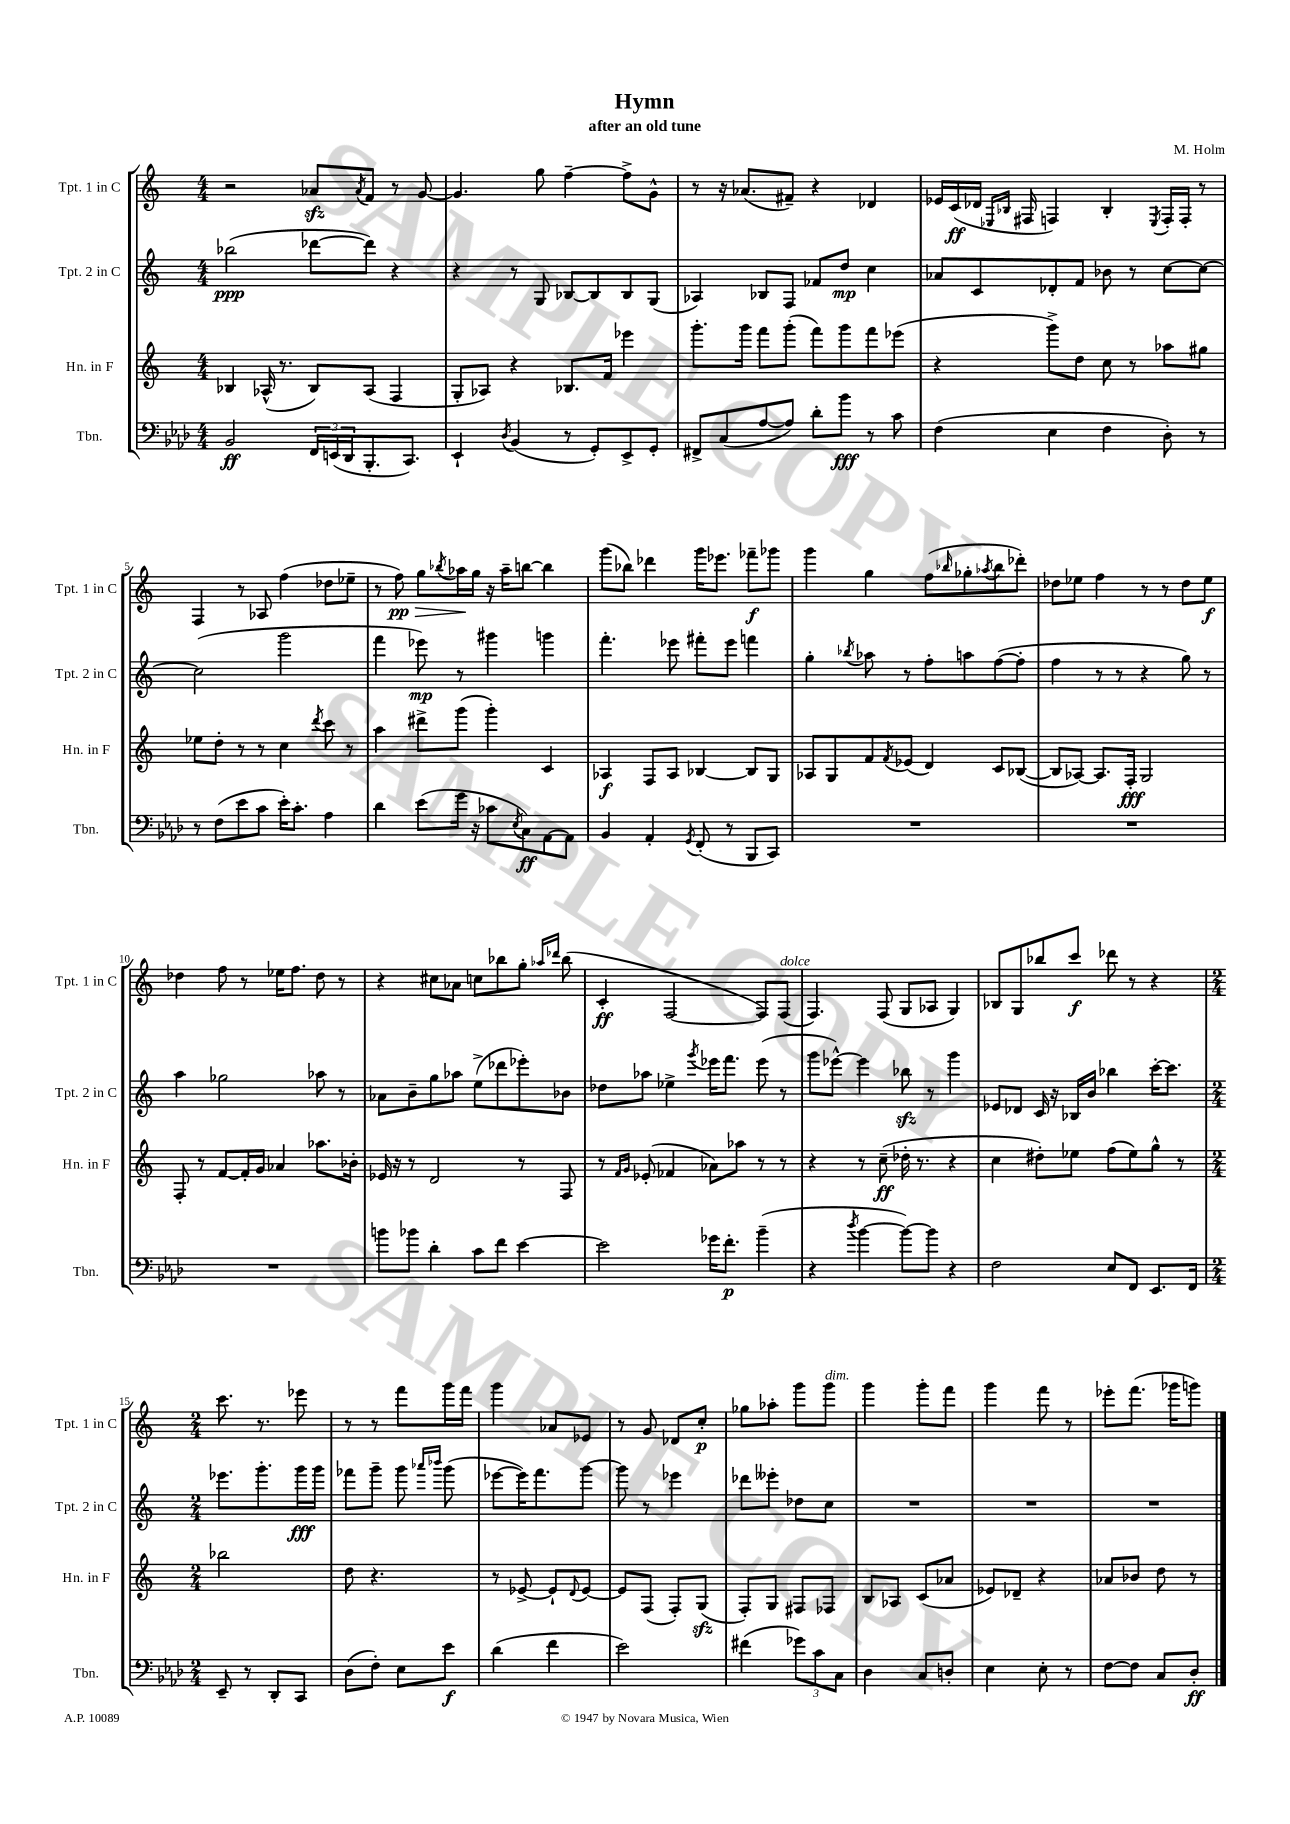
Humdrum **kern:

**kern	**kern	**kern	**kern
*staff4	*staff3	*staff2	*staff1
*clefF4	*clefG2	*clefG2	*clefG2
*k[b-e-a-d-]	*k[]	*k[]	*k[]
*M4/4	*M4/4	*M4/4	*M4/4
2BB-	4B-	(2bb-	2r
.	(16A-^^	.	.
.	8.r	.	.
24FF	8B-)	[8ddd-	8a-
(24EE	.	.	.
24DD-	.	.	.
.	.	.	8qa-
8.BBB-'	(8A-	8ddd-])	8f
.	4F	4r	8r
8.CC)	.	.	.
.	.	.	[8g
=	=	=	=
4EE-`	8G'	4r	4.g]
.	8A-)	.	.
8qD-	.	.	.
(4BB-	4r	8r	.
.	.	8G	8gg
8r	8.B-	[8B-	[4ff~
8GG')	.	8B-]	.
.	16f	.	.
8EE-^	4eee-	8B-	8ff^]
8GG'	.	(8G	8g^^
=	=	=	=
8FF#^	8.ggg'	4A-)	8r
(8C	.	.	16r
.	16ggg	.	(8.a-
[8A-	8fff	8B-	.
8A-])	(8ggg'	8F	8f#~)
8d-'	8fff)	8f-	4r
8b-	8ggg	8dd	.
8r	8fff	4cc	4d-
8c	(8eee-	.	.
=	=	=	=
(4F	4r	8a-	16e-
.	.	.	(16c
.	.	8c	16d-
.	.	.	16qqE-
.	.	.	16qqB-
.	.	.	16F#
4E-	8ggg^)	8d-'	4F)
.	8dd	8f	.
4F	8cc	8b-	4B-'
.	8r	8r	.
.	.	.	8qE-
8D-')	8aa-	[8cc	16F'
.	.	.	16F'
8r	8gg#	8cc_	8r
=	=	=	=
8r	8ee-	(2cc]	4F
(8F	8dd'	.	.
8e-	8r	.	8r
8c	8r	.	8A-
16e-')	4cc	2ggg	(4ff
8.c'	.	.	.
.	8qddd	.	.
4A-	8ccc	.	8dd-
.	8r	.	8ee-~
=	=	=	=
4d-	4aa	4fff	8r
.	.	.	8ff)
(8e-	8ddd#^	8eee-)	8gg
.	.	.	8qbb-
16g	(8ggg	8r	16aa-
16r	.	.	16gg
8c-	4ggg')	4ggg#	16r
.	.	.	16aa-~
8qE-	.	.	.
8C)	.	.	[8bb
[8AA-	4c	4ggg	4bb]
8AA-]	.	.	.
=	=	=	=
4BB-	4A-	4.fff'	(8ggg
.	.	.	8bb-)
4AA-'	8F	.	4ddd-
.	8A-	8eee-	.
8qGG	.	.	.
(8FF'	[4B-	8fff#'	16ggg
.	.	.	8.eee-
8r	.	8eee-	.
8BBB-	8B-]	4fff	8fff-~
8CC)	8G	.	8ggg-
=	=	=	=
1r	8A-	4gg'	4ggg
.	8G	.	.
.	.	8qbb-	.
.	8f	8aa-	4gg
.	8qf	.	.
.	(8e-	8r	.
.	4d)	8ff'	(8ff
.	.	.	16qqbb-
.	.	8aa	8gg-'
.	.	.	8qaa-
.	8c	([8ff	8bb-
.	([8B-	8ff']	8ddd-')
=	=	=	=
1r	8B-]	4ff	8dd-
.	[8A-)	.	8ee-
.	8.A-]	8r	4ff
.	.	8r	.
.	16F'	.	.
.	2G	4r	8r
.	.	.	8r
.	.	8gg)	8dd-
.	.	8r	8ee-
=	=	=	=
1r	8F'	4aa	4dd-
.	8r	.	.
.	[8f	2gg-	8ff
.	16f']	.	8r
.	16g	.	.
.	4a-	.	16ee-
.	.	.	8.ff
.	8.aa-	8aa-	8dd-
.	.	8r	8r
.	16b-'	.	.
=	=	=	=
8b	16e-	8a-	4r
.	16r	.	.
8b-	8r	8b~	.
4d-'	2d	8gg	8cc#
.	.	8aa-	8a-
8c	.	(8ee^	8cc
8f	.	8ddd-	8bb-
[4e-	8r	8eee-')	8gg'
.	.	.	16qqaa-
.	.	.	16qqddd-
.	8F	8b-	(8bb-
=	=	=	=
2e-]	8r	8dd-	4c'
.	16qqf	.	.
.	16qqg	.	.
.	(8e-'	8aa-	.
.	4f-	4ee-^	[2F
.	.	8qggg	.
16g-	8a-)	16eee-	.
8.f'	.	8.fff	.
.	8aa-	.	.
(4b-~	8r	(8eee-	8F])
.	8r	8r	(8F
=	=	=	=
4r	4r	8ggg	4.F)
.	.	[8eee-^^)	.
8qdd-	.	.	.
[4b-	8r	4eee-]	.
.	(8cc~	.	(8F
8b-_)	16dd-'	8bb-	8G
.	8.r	.	.
8b-]	.	8r	8A-
4r	4r	4ggg	4G)
=	=	=	=
2F	4cc	8e-	8B-
.	.	8d-	8G
.	8dd#')	16c	8bb-
.	.	16r	.
.	8ee-	16B-	8ccc
.	.	16b	.
8E-	(8ff	4bb-	8ddd-
8FF	8ee-)	.	8r
8.EE-	8gg^^	[16ccc'	4r
.	.	8.ccc]	.
.	8r	.	.
16FF	.	.	.
=	=	=	=
*M2/4	*M2/4	*M2/4	*M2/4
8EE-~	2bb-	8.eee-	8.ccc
8r	.	.	.
.	.	8.ggg'	8.r
8DD-'	.	.	.
8CC	.	16ggg	8eee-
.	.	16ggg	.
=	=	=	=
(8D-	8dd	8fff-	8r
8F')	4.r	8ggg~	8r
8E-	.	8ggg	8fff
.	.	16qqaaa-	.
.	.	16qqbbb-	.
8e-	.	(8ggg	16ggg
.	.	.	16fff
=	=	=	=
(4d-	8r	[8eee-	4ggg
.	[8e-^	16eee-])	.
.	.	8.fff	.
4f	8e-`]	.	8a-
.	8qqd	.	.
.	[8e-	[8ggg	8e-
=	=	=	=
2e-)	8e-]	8ggg]	8r
.	(8F	8r	8g
.	8F')	4eee-	8d-
.	(8G	.	8cc'
=	=	=	=
(4f#	8F')	8ddd-	8gg-
.	8G	8eee--'	8aa-'
12g-)	8F#	8dd-	8ggg
12c	.	.	.
.	8F-	8cc	8ggg
12C	.	.	.
=	=	=	=
4D-	8B	2r	4ggg
.	8A-	.	.
8C	(8c	.	8ggg'
8D'	8a-	.	8fff
=	=	=	=
4E-	8e-)	2r	4ggg
.	8d-~	.	.
8E-'	4r	.	8fff
8r	.	.	8r
=	=	=	=
[8F	8a-	2r	8eee-'
8F]	8b-	.	(8.fff
8C	8dd	.	.
.	.	.	16ggg-
8D-'	8r	.	8ggg)
==	==	==	==
*-	*-	*-	*-
